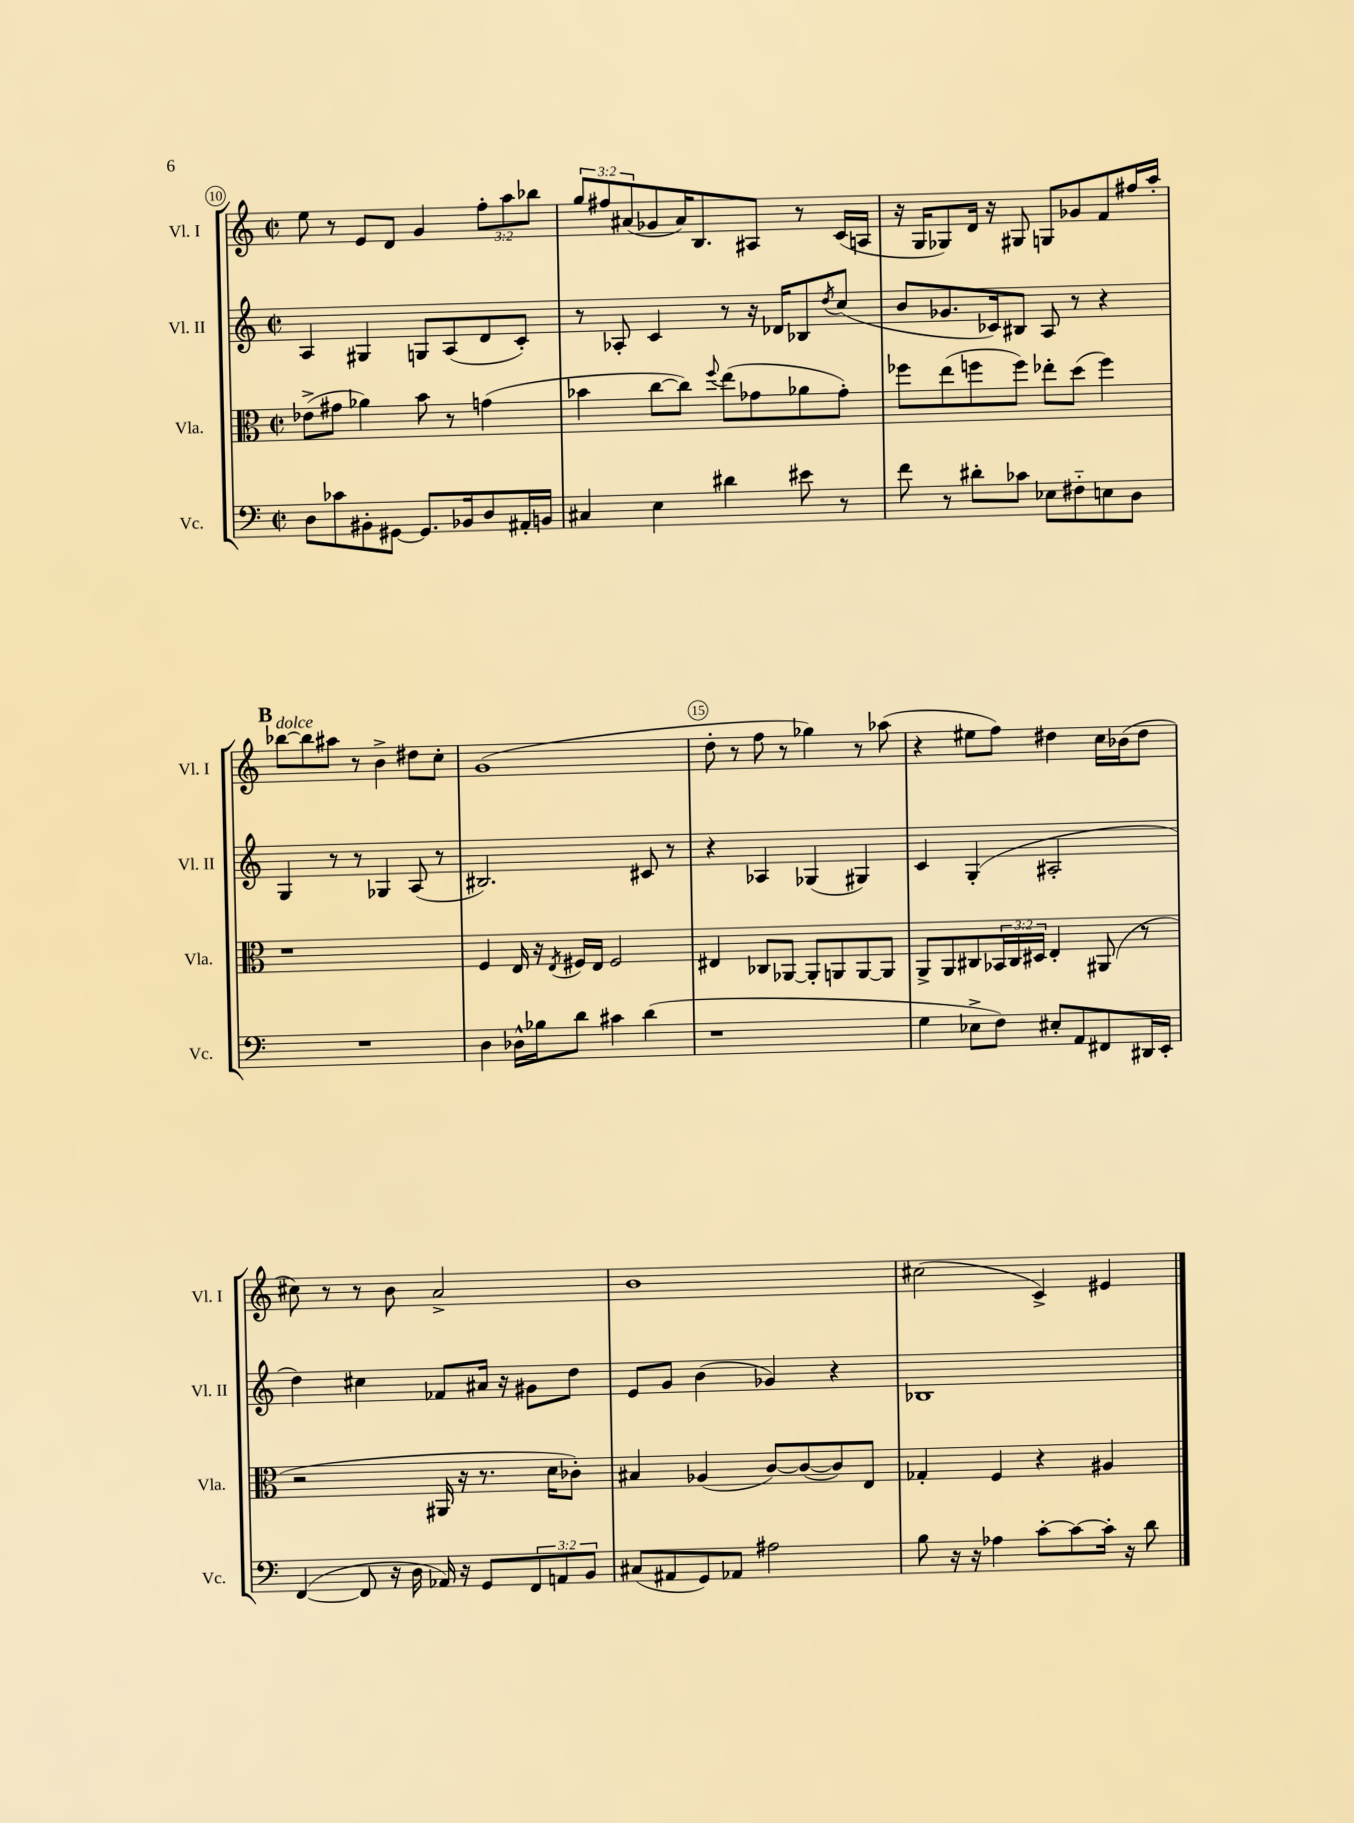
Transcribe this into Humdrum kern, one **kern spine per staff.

**kern	**kern	**kern	**kern
*part4	*part3	*part2	*part1
*staff4	*staff3	*staff2	*staff1
*I"Vc.	*I"Vla.	*I"Vl. II	*I"Vl. I
*I'Vc.	*I'Vla.	*I'Vl. II	*I'Vl. I
*clefF4	*clefC3	*clefG2	*clefG2
*k[]	*k[]	*k[]	*k[]
*M2/2	*M2/2	*M2/2	*M2/2
*met(c|)	*met(c|)	*met(c|)	*met(c|)
=10	=10	=10	=10
8D\L	(8e-X^\L	4A/	8ee\
8c-X\	8g#X\J	.	8r
8BB#X'\	4a-X\)	4G#X/	8e/L
[8GG#X\J	.	.	8d/J
8.GG#/L]	8b\	8Gn/L	4g/
.	8r	(8A/	.
16BB-X/k	.	.	.
8D/	(4gn\	8d/	12ff'\L
.	.	.	12aa\
16AA#X'/L	.	8c'/J)	.
.	.	.	12bb-X\J
16BBn/JJ	.	.	.
=11	=11	=11	=11
4C#X/	4b-X\	8r	12gg/L
.	.	.	12ff#X/
.	.	8A-X'/	.
.	.	.	(12a#X/
4E\	[8cc\L	4c/	8g-X/
.	8cc\J])	.	16a#/K)
.	.	.	8.B/
.	8qqff/	.	.
4d#X\	(8ee\L	8r	.
.	8g-X\	16r	8A#X/J
.	.	16d-X/KL	.
8e#X\	8a-X\	8B-X/	8r
.	.	8qdd/	.
8r	8g-'\J)	(8cc/J	(16c/LL
.	.	.	16An/JJ
=12	=12	=12	=12
8f\	8ff-X\L	8b/L	16r
.	.	.	16G/KL
8r	(8ee\	8.g-X/	8G-X/)
8d#X'\L	8ffn\	.	16d/Jk
.	.	16c-X/k)	16r
8c-X\J	8ff\J)	8B#X/J	8G#X/
8E-X\L	8ee-X'\L	8A/	8Gn/L
8F#X\	(8dd\J	8r	8g-X/
8En\	4ff\)	4r	8f/
8D\J	.	.	16ff#X/L
.	.	.	16aa'/JJ
!!LO:LB:g=z
!!LO:REH:place=s1:t=B
=13	=13	=13	=13
!	!	!	!LO:TX:a:i:t=dolce
1r	1r	4G/	[8bb-X\L
.	.	.	8bb-\]
.	.	8r	8aa#X\J
.	.	8r	8r
.	.	4G-X/	4b^\
.	.	(8A/	8dd#X\L
.	.	8r	8cc'\J
=14	=14	=14	=14
4D\	4F/	2.B#X/)	(1g
16D-X^^\LL	16E/	.	.
16B-X\J	16r	.	.
.	8qE/	.	.
8d\J	16F#X/LL	.	.
.	16E/JJ	.	.
4c#X\	2F#/	.	.
(4d\	.	8c#X/	.
.	.	8r	.
=15	=15	=15	=15
1r	4E#X/	4r	8dd'\
.	.	.	8r
.	8C-X/L	4A-X/	8ff\
.	[8AA-X/J	.	8r
.	8AA-'/L]	(4G-X/	4gg-X\)
.	8AAn/	.	.
.	[8AA/	4G#X/)	8r
.	8AA/J]	.	(8aa-X\
=16	=16	=16	=16
4G\	8AA^/L	4c/	4r
.	8AA/	.	.
8E-X^\L	8C#X/	(4G'/	8ee#X\L
8F\J)	24BB-X/L	.	8ff\J)
.	24C#/	.	.
.	24D#X/JJ	.	.
8E#X'/L	4E'/	2A#X'/	4dd#X\
8AA/	.	.	.
8FF#X/	(8AA#X/	.	16cc\LL
.	.	.	(16b-X\J
16DD#X/L	8r	.	8dd#\J
16EE'/JJ	.	.	.
!!LO:LB:g=z
=17	=17	=17	=17
([4FF/	2r	4dd\)	8cc#X\)
.	.	.	8r
8FF/]	.	4cc#X\	8r
16r	.	.	8b\
16D\	.	.	.
16AA-X/)	16AA#X/	8f-X/L	2a^/
16r	16r	.	.
8GG/L	8.r	16a#X/Jk	.
.	.	16r	.
12FF/	.	8g#X\L	.
.	16d\KL	.	.
12AAn/	.	.	.
.	8c-X'\J)	8dd\J	.
12BB/J	.	.	.
=18	=18	=18	=18
(8C#X/L	4B#X/	8e/L	1b
8AA#X/	.	8g/J	.
8GG/)	(4A-X/	(4b\	.
8AA-X/J	.	.	.
2A#X\	[8c/L)	4g-X/)	.
.	(8c/_	.	.
.	8c/])	4r	.
.	8E/J	.	.
=19	=19	=19	=19
8B\	4G-X'/	1B-X	(2cc#X\
16r	.	.	.
16r	.	.	.
4A-X\	4F/	.	.
[8c'\L	4r	.	4c^/)
8c\_	.	.	.
16c'\Jk]	4A#X/	.	4e#X/
16r	.	.	.
8d\	.	.	.
==	==	==	==
*-	*-	*-	*-
